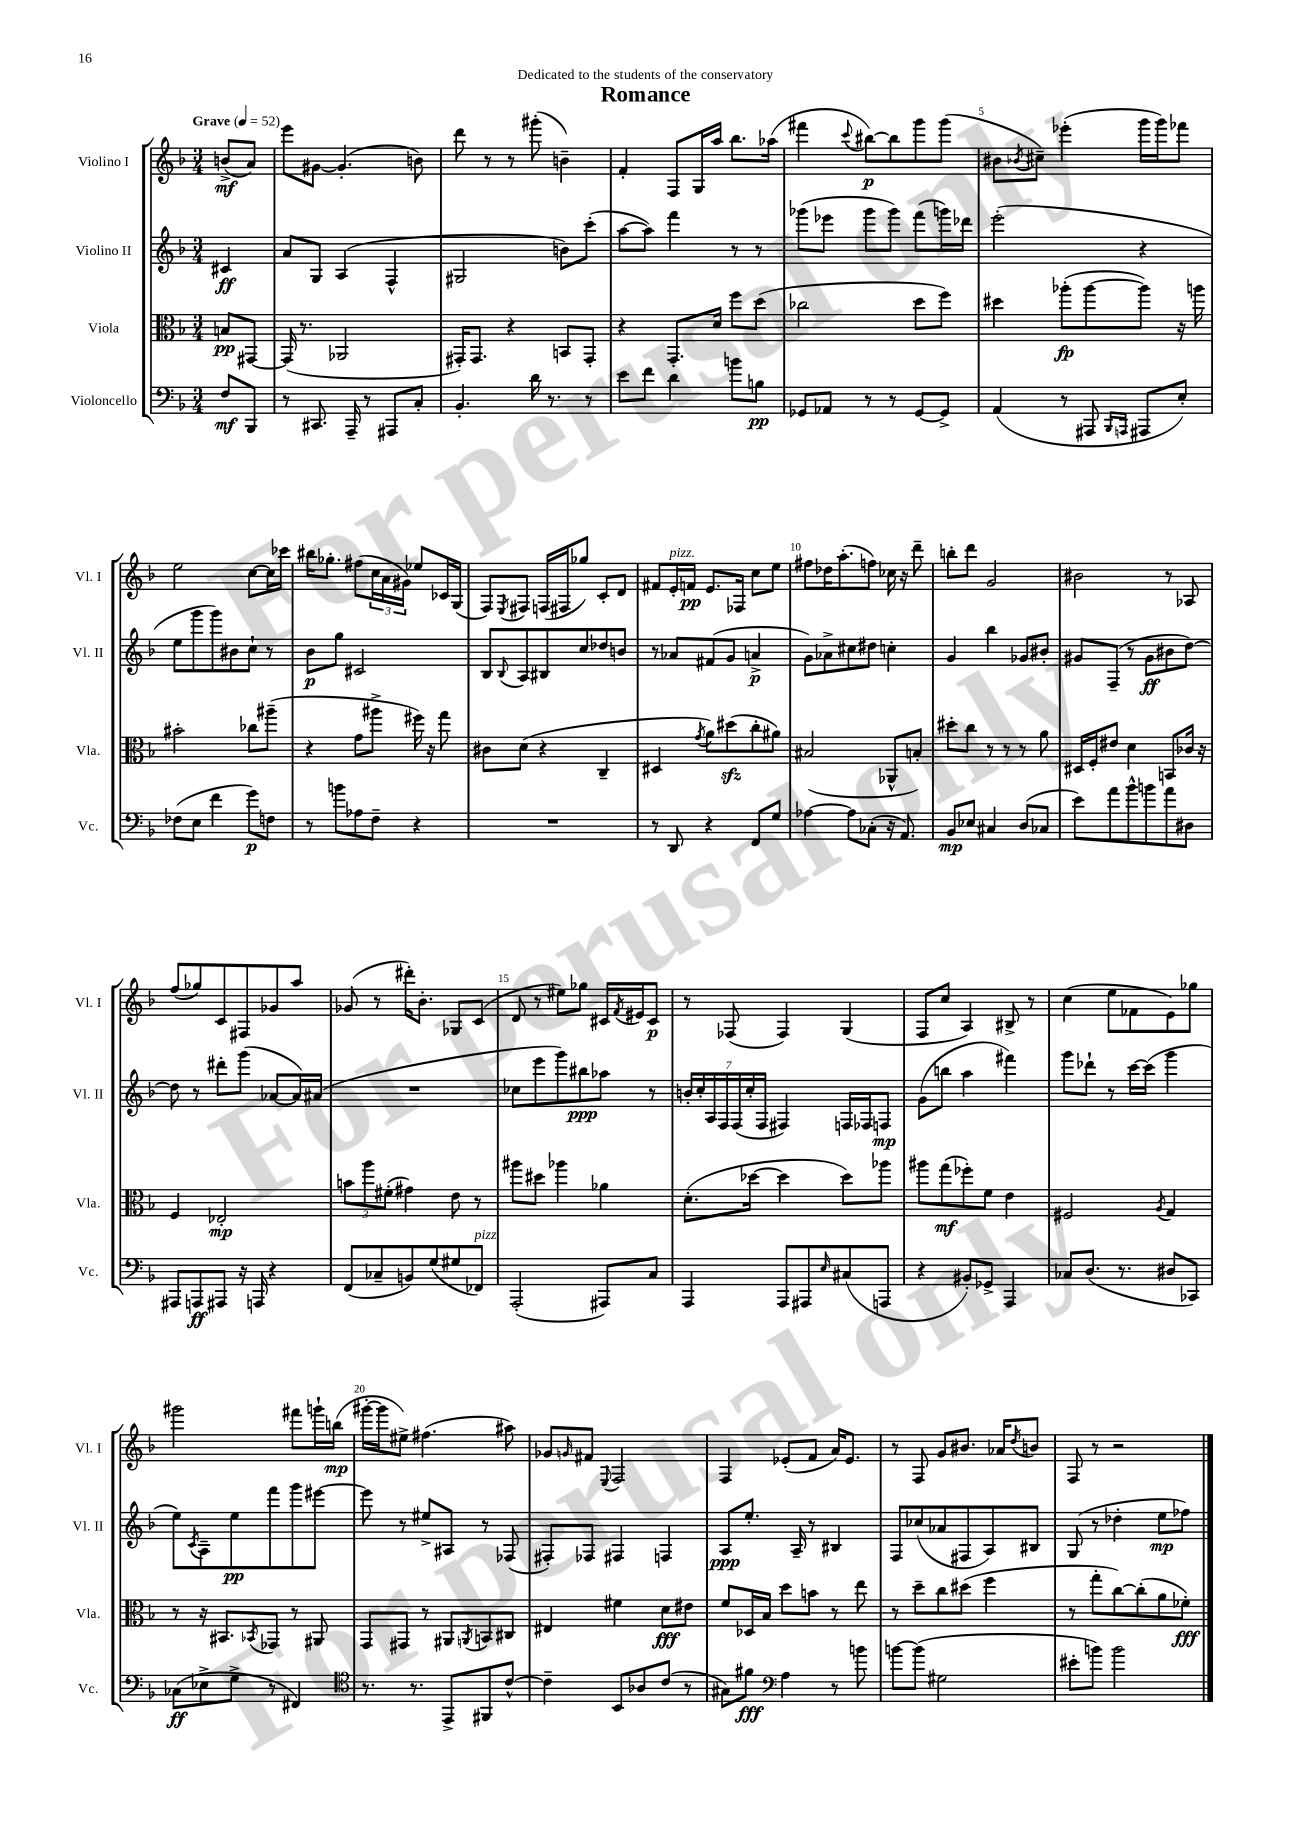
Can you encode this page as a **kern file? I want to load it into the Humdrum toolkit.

**kern	**kern	**kern	**kern
*staff4	*staff3	*staff2	*staff1
*clefF4	*clefC3	*clefG2	*clefG2
*k[b-]	*k[b-]	*k[b-]	*k[b-]
*M3/4	*M3/4	*M3/4	*M3/4
*MM52	*MM52	*MM52	*MM52
8F	8B	4c#	(8b^
8BBB-	[8GG#	.	8a)
=	=	=	=
8r	(16GG#]	8a	8eee
.	8.r	.	.
8.CC#	.	8G	[8g#
.	2AA-	(4A	(4.g#']
16AAA~	.	.	.
8r	.	.	.
8AAA#	.	4F^^	.
8C'	.	.	8b)
=	=	=	=
4.BB-'	16GG#')	2G#	8ddd
.	8.GG#	.	.
.	.	.	8r
.	4r	.	8r
16d	.	.	(8ggg#'
8.r	.	.	.
.	8BB	8b)	4b~)
8r	8GG#'	(8ccc'	.
=	=	=	=
8e	4r	[8aa	4f'
8f	.	8aa])	.
4d	8.GG'	4fff	8F
.	.	.	16G
.	16d	.	16aa
8b	8ff	8r	8.bb-
8B	(8dd	8r	.
.	.	.	(16aa-
=	=	=	=
8GG-	2cc-	(8ggg-	4fff#
8AA-	.	8eee-	.
.	.	.	8qqccc
8r	.	8ggg-	[8bb#)
8r	.	8ggg-)	8bb#]
[8GG-	8dd	(8fff	8ggg
8GG-^]	8ff)	16ggg)	(8ggg
.	.	16ddd-	.
=	=	=	=
(4AA	4dd#	(2eee'	8b#
.	.	.	8qb-
.	.	.	8cc#~)
8r	(8aa-'	.	(4eee-'
8AAA#	[8aa-	.	.
16qqBBB-	.	.	.
16qqAAA	.	.	.
8AAA#	8aa-])	4r	16ggg
.	.	.	16ggg)
8E')	16r	.	8fff-
.	16aa	.	.
=	=	=	=
(8F-	2b#'	8ee	2ee
8E	.	8ggg	.
4f	.	8ggg)	.
.	.	8b#	.
8g)	8cc-	8cc`	[8cc
8F	(8aa#~	8r	16cc]
.	.	.	16ccc-
=	=	=	=
8r	4r	8b-	16bb#
.	.	.	8.gg-'
8b	.	8gg	.
8A-	8g	2c#	(8ff#
8F~	8aa#^	.	24cc
.	.	.	24a
.	.	.	24g#)
4r	16ff#)	.	8ee-
.	16r	.	.
.	8gg	.	16c-
.	.	.	(16G
=	=	=	=
2.r	8c#	8B-	8F)
.	.	8qqB-	8qE
.	(8d	8A	8F#
.	4r	8B#	(16F
.	.	.	16F#
.	.	8cc	8gg-)
.	4C~	8dd-	8c'
.	.	8b	8d
=	=	=	=
8r	4D#	8r	8f#
8DD	.	8a-	16e'
.	.	.	16f
.	8qg	.	.
4r	8a)	(8f#	8.e
.	(8dd#	8g	.
.	.	.	16F-
8FF	8cc'	4a^	8cc
8G	8a#)	.	8ee
=	=	=	=
[4A-	(2B#	8g)	8ff#
.	.	8a-^	16dd-
.	.	.	(8.aa'
8A-]	.	8cc#	.
(8C-'	.	8dd#	8ff)
16r	8AA-^^	4cc'	16cc-
8.AA)	.	.	16r
.	8B')	.	8ddd~
=	=	=	=
8BB-	8dd#'	4g	8bb'
8E-	8cc	.	8ddd
4C#	8r	4bb-	2g
.	8r	.	.
(8D	8r	8g-	.
8C-	8a	8b#'	.
=	=	=	=
8e)	16D#	8g#	2b#
.	16F'	.	.
8a	8e#	(8F~	.
8b-^^	4d	8r	.
8b	.	8g#	.
8a	8BB	8b#	8r
8D#	16c-	[8dd)	8A-
.	16r	.	.
=	=	=	=
8AAA#	4F	8dd]	(8ff
8AAA	.	8r	8gg-)
8AAA#	2E-'	8ddd#'	8c
16r	.	(8ggg	8F#
16AAA	.	.	.
4r	.	[8a-	8g-
.	.	16a-])	8aa
.	.	(16a#	.
=	=	=	=
(8FF	12b	2.r	(8g-
.	12aa	.	.
8C-~	.	.	8r
.	(12f#'	.	.
8BB)	4g#)	.	16ddd#')
.	.	.	8.b-'
(8G	.	.	.
8G#	8e	.	8G-
8FF-)	8r	.	(8c
=	=	=	=
(2AAA'	8aa#	8cc-	8d
.	8dd#	8eee	8r
.	4aa-	8ggg)	8ee#)
.	.	8bb#	8gg-
8AAA#)	4a-	8aa-	16c#
.	.	.	8qf
.	.	.	16e#
8C	.	8r	8c#
=	=	=	=
4AAA	(8.d'	28b'	8r
.	.	28cc'	.
.	.	28A	.
.	.	28F	.
.	.	.	(8F-
.	.	(28F	.
.	.	28cc'	.
.	[16dd-	.	.
.	.	28F	.
8AAA	4dd-]	4F#)	4F-)
8AAA#	.	.	.
16qqE	.	.	.
(8C#	8dd-)	16F	(4G
.	.	16F-	.
8AAA	8aa-	8F	.
=	=	=	=
4r	8aa#	(8g	8F
.	(8gg	8bb	8cc
8BB#')	8ff-')	4aa	4A)
8GG-^	8f	.	.
4AAA	4e	4fff#)	8B#^
.	.	.	8r
=	=	=	=
8C-	2F#	8ggg	(4cc
(8.D	.	8ddd-`	.
.	.	8r	8ee
8.r	.	.	.
.	.	[16ccc	8f-
.	.	(16ccc]	.
.	8qA	.	.
8D#	4G	4ggg	8e)
8CC-)	.	.	8gg-
=	=	=	=
(8C-	8r	8ee)	2ggg#
.	.	8qc	.
8E-^	16r	8A~	.
.	8.BB#	.	.
8G^	.	8ee	.
.	8qBB-	.	.
8r	8GG-	8fff	.
4FF#)	8r	8ggg	8fff#
.	8AA#	[8eee#	16ggg`
.	.	.	(16bb
=	=	=	=
*clefC4	*	*	*
8.r	8GG	8eee#]	[16ggg#'
.	.	.	16ggg#]
.	8GG#	8r	8ee#^)
8.r	.	.	.
.	8r	8ee#^	(4.ff#
8EE^	8AA#	8A#	.
.	8qAA	.	.
8FF#	8BB	8r	.
[8c^^	8C#	(8F-	8aa#)
=	=	=	=
4c~]	4E#	8F#')	8g-
.	.	.	16qqg
.	.	8F-	8f#
.	.	.	8qqE
8BB-	4f#	4F#	2F
8A-	.	.	.
(8c	8d	4F	.
8r	8e#	.	.
=	=	=	=
8G#)	8f	8A	4F
8f#	16D-	8.ee'	.
.	16B-	.	.
*clefF4	*	*	*
4A	8dd	.	(8e-'
.	.	16A~	.
.	8b	8r	8f
8r	8r	4B#	16a)
.	.	.	8.e-
8b	8ee	.	.
=	=	=	=
[8b	8r	8F	8r
(8b]	8dd~	(8cc-	8F
2G#	8cc	8a-	8g
.	(8dd#	8F#	8.b#
.	4ff	8A)	.
.	.	.	16a-
.	.	.	8qdd
.	.	8B#	8b
=	=	=	=
8e#'	8r	(8G	8F
8b)	8gg'	8r	8r
2b	[8cc)	4dd-'	2r
.	(8cc']	.	.
.	8a	8ee	.
.	8f-')	8ff-)	.
==	==	==	==
*-	*-	*-	*-
